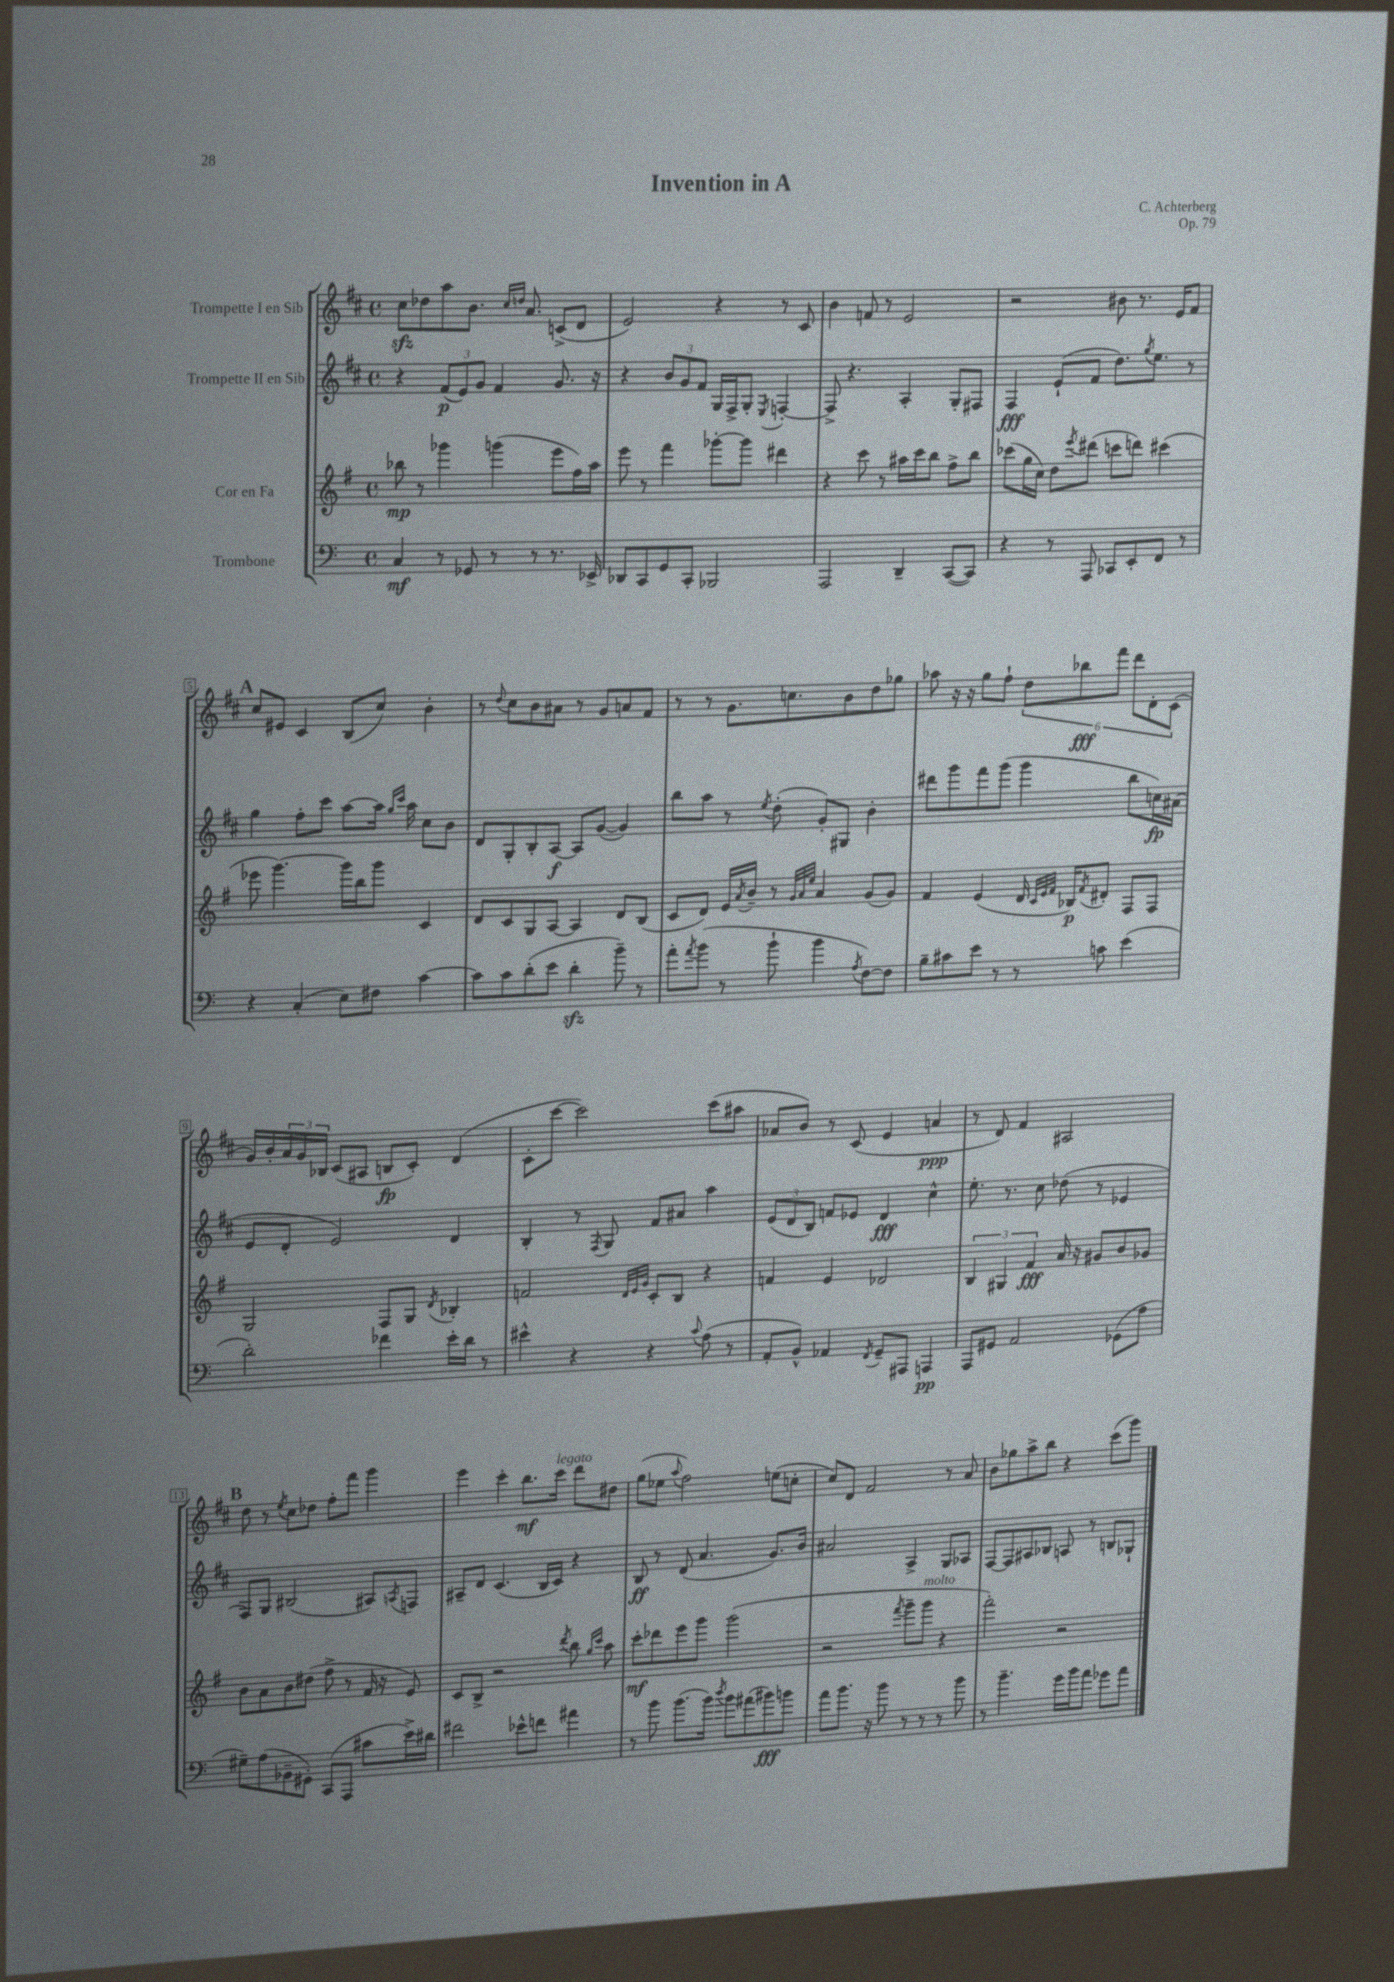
\header { title = "Invention in A" composer = "C. Achterberg" opus = "Op. 79" }
<<
\new StaffGroup <<
\new Staff = "s0" \with { instrumentName = "Trompette I en Sib" } {
    \clef treble \key d \major \defaultTimeSignature \time 4/4
    cis''8\sfz des''8 a''8 b'8. \grace { cis''16 d''16 } a'8. c'8->( d'8 |
    e'2) r4 r8 cis'8 |
    b'4 f'8 r8 e'2 |
    r2 bis'8 r8. e'16 fis'8 |
    \mark \markup { \bold "A" } cis''8 eis'8 cis'4 b8( cis''8) b'4-. |
    r8 \appoggiatura { d''8 } cis''8 b'8 ais'8 r8 g'8 a'8 fis'8 |
    r8 r8 g'8. c''8. b'8 d''8 ges''8 |
    aes''8 r16 r16 g''8 fis''8-! \tuplet 6/4 { d''8 bes''8\fff fis'''8 d'''8 d'8-. cis'8( } |
    g'16) b'16-. \tuplet 3/2 { a'16 g'16 bes16 } cis'8( ais8 b8\fp cis'8-.) d'4( |
    cis'8-. cis'''8~ cis'''2) cis'''8( ais''8 |
    aes'8 b'8) r8 cis'8( e'4 a'4\ppp |
    r8 d'8) fis'4 ais2 |
    \mark \markup { \bold "B" } d''8 r8 \acciaccatura { e''8 } cis''8 des''8 fis''8-. fis'''8 g'''4 |
    e'''4 cis'''4-. b''8.\mf cis'''16^\markup { \italic "legato" } d'''8 dis''8 |
    g''8( ees''8 \appoggiatura { a''8 } fis''2) e''8( c''8-. |
    cis''8) d'8 fis'2 r8 a'8 |
    b'8 ges''8 a''8-> b''8 r4 cis'''8( g'''8) \bar "|." |
}
\new Staff = "s1" \with { instrumentName = "Trompette II en Sib" } {
    \clef treble \key d \major \defaultTimeSignature \time 4/4
    r4 \tuplet 3/2 { fis'8\p( e'8) g'8 } fis'4 g'8. r16 |
    r4 \tuplet 3/2 { b'8 g'8 fis'8 } g16 fis16-> g8-. \acciaccatura { e8 } f4~-. |
    f8-> r4. a4-. g8-. fis8 |
    fis4\fff e'8-!( fis'8 d''8.) \acciaccatura { g''8 } e''8. r8 |
    \mark \markup { \bold "A" } g''4 fis''8-. cis'''8 a''8~ a''16 \grace { g''16 cis'''16 } a''16 cis''8 b'8 |
    d'8 g8-. b8-. a8~\f a8 g'8~( g'4) |
    b''8 a''8 r8 \acciaccatura { e''8 } d''8-.( g'8-.) gis8 b'4-. |
    dis'''8 g'''8 fis'''8 g'''8( g'''4 b''8 c''16\fp) ais'16( |
    e'8 d'8-. e'2) d'4 |
    b4-. r8 \acciaccatura { fis8 } g8 fis'8 ais'8 a''4 |
    \tuplet 3/2 { e'8( d'8 b8) } f'8 ees'8 d'4\fff cis''4-^ |
    e''8.-. r8. cis''8 des''8( r8 ees'4 |
    \mark \markup { \bold "B" } fis8) g8 bis2( ais8) \acciaccatura { a8 } f8 |
    ais8-- d'8 cis'4.( b16 cis'16) r4 |
    b8\ff r8 d'8( a'4. g'8.) b'16 |
    ais'2 a4-> g8 aes8 |
    fis8~ fis8 ais8 bes8 a8 r8 b8 ges8-! \bar "|." |
}
\new Staff = "s2" \with { instrumentName = "Cor en Fa" } {
    \clef treble \key g \major \defaultTimeSignature \time 4/4
    bes''8\mp r8 ges'''4 g'''4( e'''8 fis''16) a''16 |
    e'''8 r8 fis'''4 ges'''8~-. ges'''8 dis'''4 |
    r4 c'''8 r8 ais''16 c'''16 b''8 fis''8-> b''8 |
    ces'''8( g''16 c''16) d''8 \acciaccatura { e'''8 } dis'''8( c'''8 d'''8) cis'''4( |
    \mark \markup { \bold "A" } ees'''8 g'''4.~) g'''16 b''16 g'''8 c'4 |
    d'8 c'8 g8 a8~ a4 d'8 b8( |
    c'8 d'8) e'16 \acciaccatura { a'8 } b'16-- r8 \grace { g'32 a'32 e''32 } a'4 g'8( g'8) |
    fis'4 e'4( d'16 \grace { c'32 e'32 fis'32 } bes16\p) \acciaccatura { fis'8 } dis'8-. fis8 fis8 |
    g2 fis8 g8 \acciaccatura { d'8 } bes4-. |
    f'2 \grace { d'32 e'32 g'32 } c'8-. b8 r4 |
    f'4 e'4 des'2 |
    \tuplet 3/2 { b4 gis4 fis'4\fff } a'16 r16 gis'8 b'8 ges'8 |
    \mark \markup { \bold "B" } b'8 a'8 b'8 dis''8( fis''8-> r8 fis'16 r16 e'8) |
    c'8 b8-> r2 \acciaccatura { d'''8 } b''8 \grace { g''16 c'''16 } a''8 |
    c'''8-.\mf des'''8 e'''8 g'''8 g'''2( |
    r2 \acciaccatura { fis'''8 } g'''8-- g'''8^\markup { \italic "molto" } r4 |
    fis'''2-.) r2 \bar "|." |
}
\new Staff = "s3" \with { instrumentName = "Trombone" } {
    \clef bass \key c \major \defaultTimeSignature \time 4/4
    c4\mf r8 ges,8 r8 r8 r8. ees,16-> |
    des,8 c,8 g,8 c,8-. bes,,2 |
    a,,2 d,4-- c,8~( c,8) |
    r4 r8 a,,8 ces,8 e,8-. f,8 r8 |
    \mark \markup { \bold "A" } r4 c4-.( e8) fis8 c'4~ |
    c'8 c'8 d'8-.( e'8 d'4-.\sfz b'8--) r8 |
    a'8-. \acciaccatura { a'8 } b'8( r8 b'8-! b'4 \acciaccatura { a8 } f8~) f8 |
    b8-- cis'8 e'8 r8 r8 c'8 e'4( |
    d'2-.) fes'4 e'16-. d'16 r8 |
    eis'4-^ r4 r4 \appoggiatura { c'8 } a8( r8 |
    a,8-. b,8-^) aes,4 \acciaccatura { f,8 } g,8-- ais,,8 a,,4\pp |
    a,,8 gis,8 a,2 ges,8( a8 |
    \mark \markup { \bold "B" } gis8--) a8( bes,8-- gis,8-.) c,8( a,,8 cis'8 e'16->) dis'16 |
    fis'2 ees'8-^ f'8 ais'4 |
    r8 b'8 b'8.( b'16) \acciaccatura { d''8 } b'8 ais'8( bis'8\fff) b'8 |
    a'8 b'8. r16 b'8 r8 r8 r8 b'8 |
    r8 b'4.-- g'16 b'16 a'8 ges'8 a'8 \bar "|." |
}
>>
>>
\layout { \context { \Score \override BarNumber.stencil = #(make-stencil-boxer 0.1 0.3 ly:text-interface::print) } }
